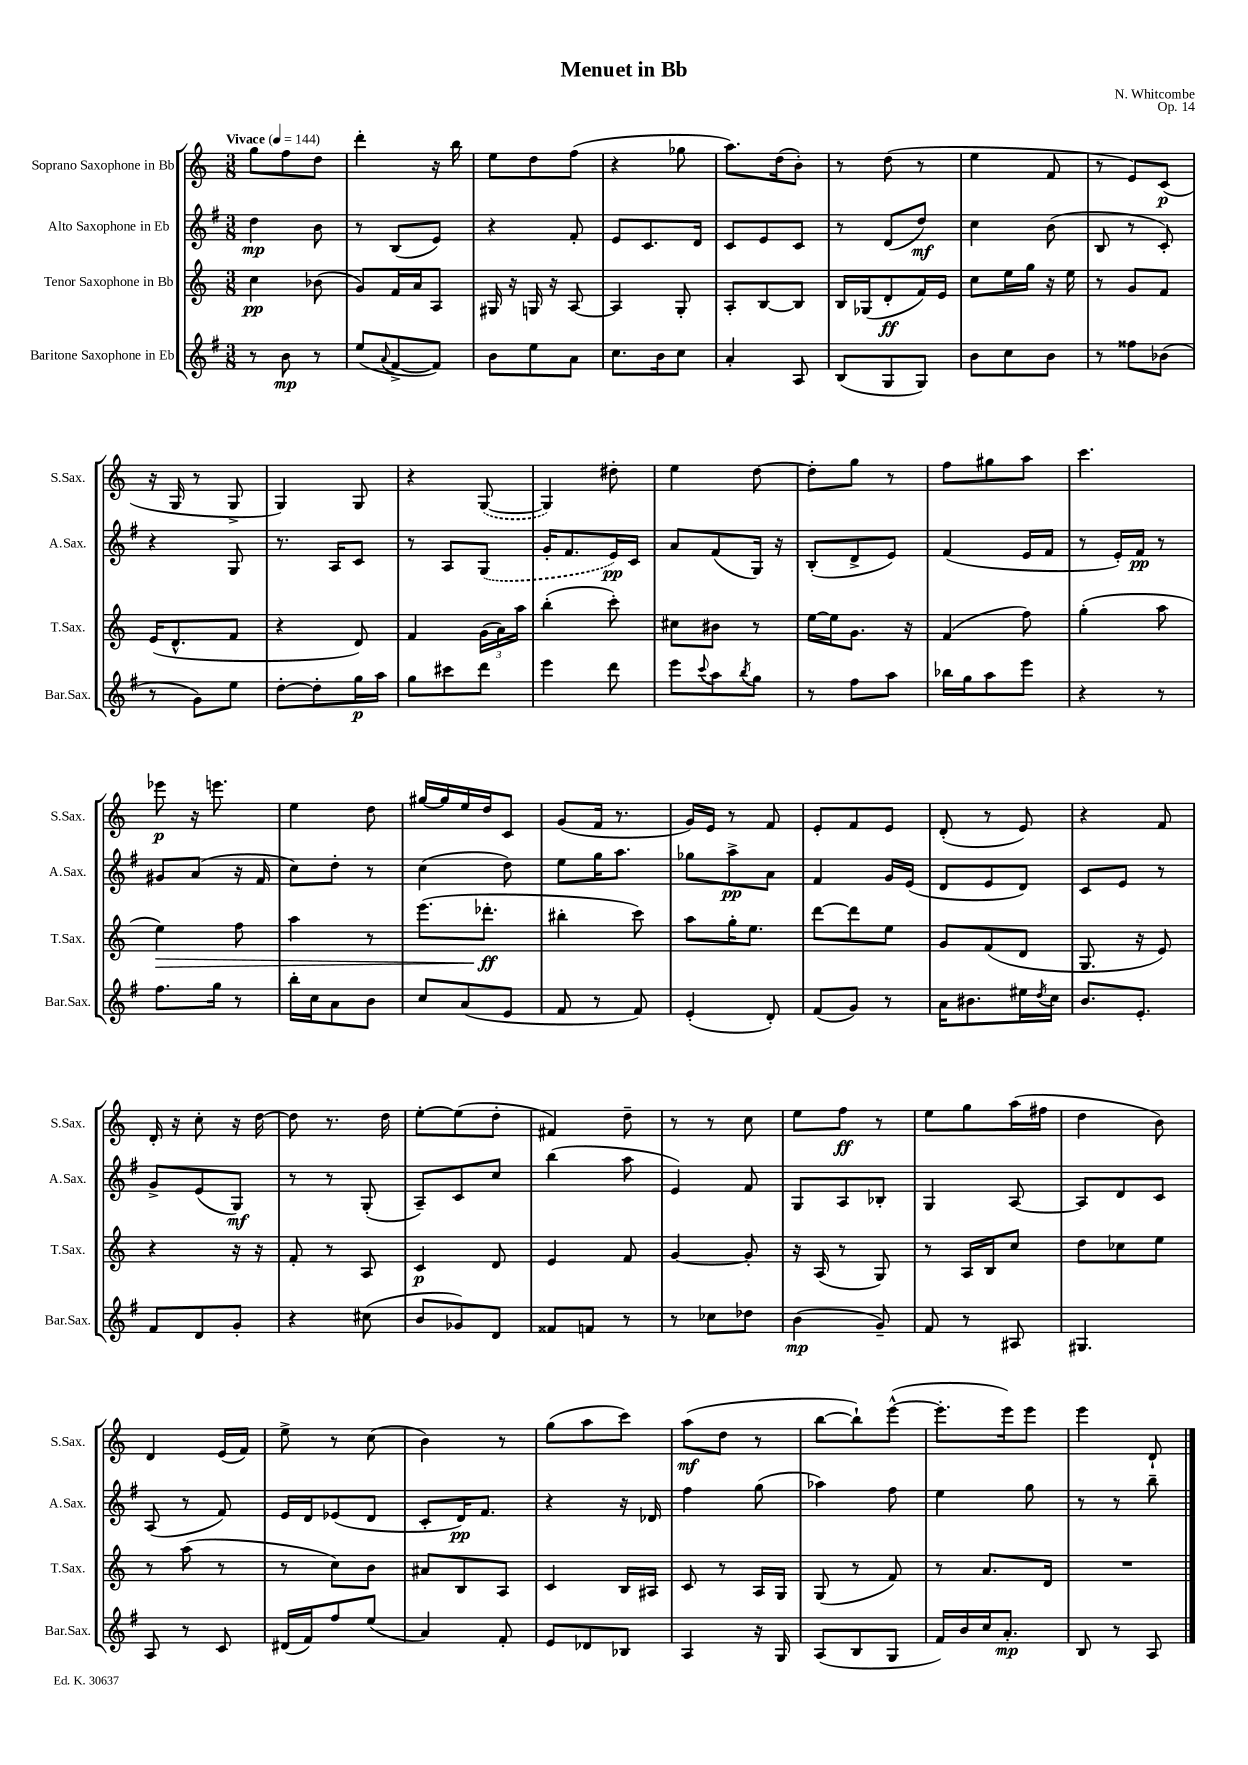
\header { title = "Menuet in Bb" composer = "N. Whitcombe" opus = "Op. 14" }
<<
\new StaffGroup <<
\new Staff = "s0" \with { instrumentName = "Soprano Saxophone in Bb" shortInstrumentName = "S.Sax." } {
    \clef treble \key c \major \numericTimeSignature \time 3/8 \tempo "Vivace" 4 = 144
    g''8 f''8 d''8 |
    d'''4-. r16 b''16 |
    e''8 d''8 f''8( |
    r4 ges''8 |
    a''8.) d''16( b'8-.) |
    r8 d''8( r8 |
    e''4 f'8 |
    r8 e'8) c'8\p( |
    r16 g16 r8 g8-> |
    g4) g8 |
    r4 \once \slurDashed g8~( |
    g4) dis''8-. |
    e''4 d''8~ |
    d''8-. g''8 r8 |
    f''8 gis''8 a''8 |
    c'''4. |
    ees'''8\p r16 e'''8. |
    e''4 d''8 |
    gis''16~ gis''16 e''16 d''16 c'8 |
    g'8( f'16 r8. |
    g'16) e'16 r8 f'8 |
    e'8-. f'8 e'8 |
    d'8-.( r8 e'8) |
    r4 f'8 |
    d'16-. r16 c''8-. r16 d''16~ |
    d''8 r8. d''16 |
    e''8~-. e''8( d''8-. |
    fis'4) d''8-- |
    r8 r8 c''8 |
    e''8 f''8\ff r8 |
    e''8 g''8 a''16( fis''16 |
    d''4 b'8) |
    d'4 e'16( f'16) |
    e''8-> r8 c''8( |
    b'4) r8 |
    g''8( a''8 c'''8) |
    a''8\mf( d''8 r8 |
    b''8~ b''8-!) e'''8~-^( |
    e'''8.-. e'''16) e'''8 |
    e'''4 d'8-! \bar "|." |
}
\new Staff = "s1" \with { instrumentName = "Alto Saxophone in Eb" shortInstrumentName = "A.Sax." } {
    \clef treble \key g \major \numericTimeSignature \time 3/8
    d''4\mp b'8 |
    r8 b8( e'8) |
    r4 fis'8-. |
    e'8 c'8. d'16 |
    c'8 e'8 c'8 |
    r8 d'8( d''8\mf) |
    c''4 b'8( |
    b8 r8 c'8-.) |
    r4 g8 |
    r8. a16 c'8 |
    r8 a8 \once \slurDashed g8( |
    g'16-. fis'8. e'16\pp) c'16 |
    a'8 fis'8( g16) r16 |
    b8-.( d'8-> e'8) |
    fis'4( e'16 fis'16 |
    r8 e'16-.) fis'16\pp r8 |
    gis'8 a'8( r16 fis'16 |
    c''8) d''8-. r8 |
    c''4( d''8) |
    e''8 g''16 a''8. |
    ges''8 a''8->\pp a'8 |
    fis'4 g'16 e'16( |
    d'8 e'8 d'8) |
    c'8 e'8 r8 |
    g'8-> e'8( g8\mf) |
    r8 r8 g8-.( |
    a8--) c'8 c''8 |
    b''4( a''8 |
    e'4) fis'8 |
    g8 a8 bes8-. |
    g4 a8~ |
    a8 d'8 c'8 |
    a8( r8 fis'8) |
    e'16 d'16 ees'8( d'8 |
    c'8-. d'16\pp) fis'8. |
    r4 r16 des'16 |
    fis''4 g''8( |
    aes''4) fis''8 |
    e''4 g''8 |
    r8 r8 b''8-- \bar "|." |
}
\new Staff = "s2" \with { instrumentName = "Tenor Saxophone in Bb" shortInstrumentName = "T.Sax." } {
    \clef treble \key c \major \numericTimeSignature \time 3/8
    c''4\pp bes'8( |
    g'8) f'16 a'16 a8 |
    gis16 r16 g16 r16 a8~ |
    a4 g8-. |
    a8-. b8~ b8 |
    b16 ges16( d'8-.\ff f'16) e'16 |
    c''8 e''16 g''16 r16 e''16 |
    r8 g'8 f'8 |
    e'16( d'8.-^ f'8 |
    r4 d'8) |
    f'4 \tuplet 3/2 { g'16( a'16) a''16 } |
    b''4-.( c'''8-.) |
    cis''8 bis'8 r8 |
    e''16~ e''16 g'8. r16 |
    f'4( f''8) |
    g''4-.( a''8 |
    e''4\>) f''8 |
    a''4 r8 |
    e'''8.( des'''8.-.\ff\! |
    bis''4-. c'''8) |
    a''8 g''16-. e''8. |
    d'''8~ d'''8 e''8 |
    g'8 f'8( d'8 |
    g8. r16 e'8) |
    r4 r16 r16 |
    f'8-. r8 a8 |
    c'4\p d'8 |
    e'4 f'8 |
    g'4~ g'8-. |
    r16 a16( r8 g8) |
    r8 a16 b16 c''8 |
    d''8 ces''8 e''8 |
    r8 a''8( r8 |
    r8 c''8) b'8 |
    ais'8 b8 a8 |
    c'4 b16 ais16 |
    c'8 r8 a16 g16 |
    g8( r8 f'8) |
    r8 a'8. d'16 |
    R4. \bar "|." |
}
\new Staff = "s3" \with { instrumentName = "Baritone Saxophone in Eb" shortInstrumentName = "Bar.Sax." } {
    \clef treble \key g \major \numericTimeSignature \time 3/8
    r8 b'8\mp r8 |
    e''8( \appoggiatura { a'8 } fis'8~-> fis'8) |
    b'8 e''8 a'8 |
    c''8. b'16 c''8 |
    a'4-. a8 |
    b8( g8 g8) |
    b'8 c''8 b'8 |
    r8 fisis''8 bes'8( |
    r8 g'8) e''8 |
    d''8~-. d''8-. g''16\p a''16 |
    g''8 cis'''8 d'''8 |
    e'''4 d'''8 |
    e'''8 \appoggiatura { c'''8 } a''8 \acciaccatura { b''8 } g''8 |
    r8 fis''8 a''8 |
    bes''16 g''16 a''8 e'''8 |
    r4 r8 |
    fis''8. g''16 r8 |
    b''16-. c''16 a'8 b'8 |
    c''8 a'8( e'8 |
    fis'8 r8 fis'8) |
    e'4-.( d'8-.) |
    fis'8( g'8) r8 |
    a'16 bis'8. eis''16 \acciaccatura { d''8 } c''16 |
    b'8. e'8.-. |
    fis'8 d'8 g'8-. |
    r4 cis''8( |
    b'8 ges'8) d'8 |
    fisis'8 f'8 r8 |
    r8 ces''8 des''8 |
    b'4\mp( g'8--) |
    fis'8 r8 ais8 |
    gis4. |
    a8 r8 c'8 |
    dis'16( fis'16) fis''8 e''8( |
    a'4) fis'8-. |
    e'8 des'8 bes8 |
    a4 r16 g16 |
    a8( b8 g8 |
    fis'16) b'16 c''16 a'8.-.\mp |
    b8 r8 a8 \bar "|." |
}
>>
>>
\layout { \context { \Score \remove "Bar_number_engraver" } }
